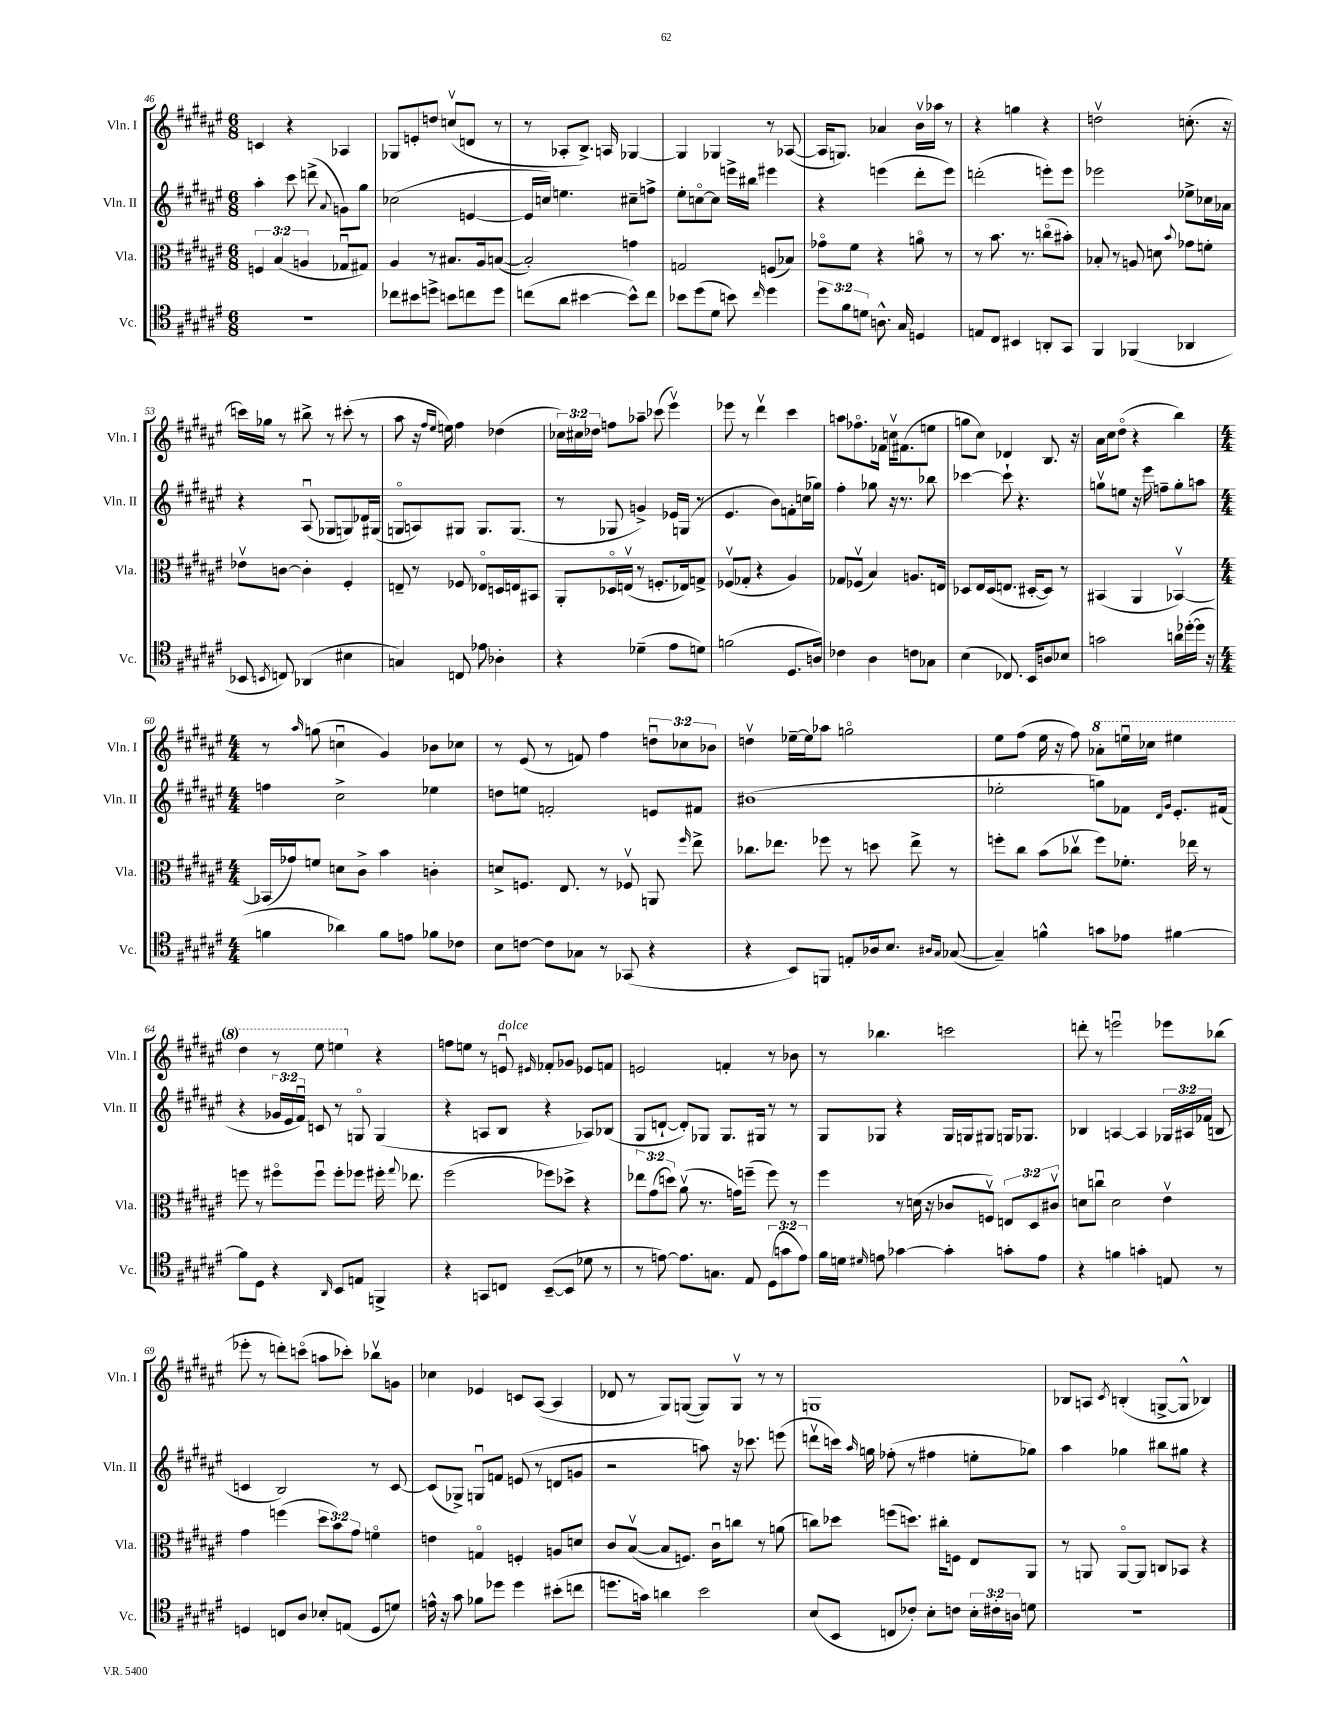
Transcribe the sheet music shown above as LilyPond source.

<<
\new StaffGroup <<
\new Staff = "s0" \with { instrumentName = "Vln. I" shortInstrumentName = "Vln. I" } {
    \clef treble \key fis \major \numericTimeSignature \time 6/8 \override Staff.TupletNumber.text = #tuplet-number::calc-fraction-text
    \autoBeamOff c'4 r4 aes4 |
    ges8[ e'8-. d''8] c''8[\upbow( d'8] r8 |
    r8 aes8[-. b8.]->) a16 ges4~ |
    ges4 ges4 r8 aes8~( |
    aes16[ g8.]) aes'4 b'16[\upbow aes''16] r8 |
    r4 g''4 r4 |
    d''2\upbow c''8.-.( r16 |
    c'''16[) ges''16] r8 bis''8-> r8 cis'''8-.( r8 |
    ais''8 r16 \grace { fis''16[ eis''16] } e''16) fis''4 des''4( |
    \tuplet 3/2 { ces''16[) cis''16 des''16] } f''8[ aes''8]-- ces'''8( eis'''4\upbow) |
    ees'''8 r8 dis'''4\upbow cis'''4 |
    a''8[ fes''8.\flageolet fes'16] c''16[\upbow fis'8.( e''8] |
    g''8[ cis''8]) des'4 b8. r16 |
    ais'16[ cis''16 dis''8]\flageolet( r4 b''4) |
    \numericTimeSignature \time 4/4 r8 \grace { ais''16 } g''8( c''4\downbow gis'4) bes'8[ ces''8] |
    r8 eis'8( r8 f'8) fis''4 \tuplet 3/2 { d''8[\downbow ces''8 bes'8] } |
    d''4\upbow ees''16[~-- ees''16 aes''8] g''2\flageolet |
    eis''8[ fis''8]( eis''16 r16 fis''8) \ottava #1 aes''8[-. e'''16\downbow ces'''16] eis'''4 |
    dis'''4 r8 eis'''8 e'''4 \ottava #0 r4 |
    f''8[ e''8] r8 e'8\downbow^\markup { \italic "dolce" } \grace { eis'16 } fes'8[-. ges'8] ees'8[ f'8] |
    e'2 f'4-. r8 bes'8 |
    r8 bes''4. c'''2 |
    d'''8-. r8 e'''2\downbow ees'''8[ bes''8]( |
    ees'''8-. r8 d'''8[-.) c'''8]\flageolet( a''8[ ces'''8]-.) bes''8[\upbow g'8] |
    ces''4 ees'4 c'8[ ais8]~( ais4 |
    des'8 r8 gis8[) g8]~( g8[) g8]\upbow r8 r8 |
    g1 |
    bes8[ a8] \acciaccatura { cis'8 } b4-.( g8[~-> g8]-^ bes4) \bar "|." |
}
\new Staff = "s1" \with { instrumentName = "Vln. II" shortInstrumentName = "Vln. II" } {
    \clef treble \key fis \major \numericTimeSignature \time 6/8 \override Staff.TupletNumber.text = #tuplet-number::calc-fraction-text
    \autoBeamOff ais''4-. cis'''8 d'''8->( \appoggiatura { ais'8 } g'8[) gis''8] |
    ces''2( e'4~ |
    e'16[ c''16]) e''4. cis''8[-- f''8]-> |
    eis''8[-. c''8~\flageolet c''8] e'''16[-> bis''16] eis'''4 |
    r4 e'''4( dis'''8[-. e'''8]) |
    d'''2-.( e'''8[-.) e'''8] |
    ees'''2 ees''8[-> ces''16 aes'16] |
    r4 ais8\downbow( ges8[ g8) des'16 gis16]( |
    g8[\flageolet a8) gis8] gis8.[ gis8.]( |
    r8 ges8 g'4->) ees'16[ g16]( r8 |
    eis'4. b'8[) f'8-. c''16( ges''16]) |
    fis''4-. ges''8 r16 r8. bes''8 |
    ces'''4~ ces'''8-! r4. |
    g''8[\upbow e''8] r16 eis'''16 f''8[-- g''8-. a''8] |
    \numericTimeSignature \time 4/4 f''4 cis''2-> ees''4 |
    d''8[ e''8] f'2-. e'8[ fis'8] |
    bis'1( |
    ees''2-. g''8[) fes'8] \grace { dis'16[ gis'16] } eis'8.[-. fis'16]( |
    r4 \tuplet 3/2 { ges'16[ eis'16 fis'16]\downbow) } c'8 r8 g8\flageolet g4( |
    r4 a8[ b8] r4 aes8[) bes8]( |
    gis8[ d'8]~-! d'8[-.) ges8] ges8.[ gis16] r8 r8 |
    gis8[ ges8] r4 ges16[ g16 gis8] g16[ ges8.] |
    bes4 a4~ a4 \tuplet 3/2 { ges16[ ais16 fes'16]( } b8 |
    c'4 b2) r8 c'8~ |
    c'8[( ges8]->) g8[\downbow f'8] e'8( r8 d'8[ g'8] |
    r2 a''8) r16 ces'''8. e'''8( |
    d'''8[\upbow c'''16]) \grace { ais''16 } g''16 fes''8-.( r8 fis''4 e''8[-. ges''8]) |
    ais''4 ges''4 bis''8[ gis''8] r4 \bar "|." |
}
\new Staff = "s2" \with { instrumentName = "Vla." shortInstrumentName = "Vla." } {
    \clef alto \key fis \major \numericTimeSignature \time 6/8 \override Staff.TupletNumber.text = #tuplet-number::calc-fraction-text
    \autoBeamOff \tuplet 3/2 { f4 b4( a4 } ges8[\downbow gis8]) |
    ais4 r8 bis8.[ ais16 b8]~( |
    b2-.) g'4 |
    g2 f8[( bes8]) |
    ges'8[\flageolet fis'8] r4 a'8\flageolet r8 |
    r8 b'8. r8. c''8[\flageolet( bis'8]-.) |
    bes8-. r8 a8 d'8 \appoggiatura { b'8 } ges'8[ f'8]-. |
    ees'8[\upbow c'8]~ c'4-. fis4-. |
    e8-- r8 fes8 ees8[\flageolet d16 e16 bis,8] |
    ais,8[-. des16\flageolet e16]\upbow( r8 f8.[-. ees16) g8]-> |
    fes8[\upbow( ges8]-. r4 ais4) |
    ges8[ fes8]\upbow( b4) a8.[ e16] |
    des8[ eis16 des16( e8.] dis16[~-. dis8]) r8 |
    bis,4( ais,4 bes,4~\upbow) |
    \numericTimeSignature \time 4/4 bes,16[( ges'16) f'8] d'8[ cis'8]-> b'4 c'4-. |
    d'8[-> f8.] eis8. r8 fes8\upbow a,8 \grace { fis''16 } eis''8-> |
    ces''8.[ ees''8.] fes''8 r8 d''8 ees''8-> r8 |
    f''8[-. cis''8] b'8[( ces''8]\upbow f''8[) fes'8.]-. ees''16 r8 |
    f''8 r8 fis''8[\flageolet fis''8]\downbow fis''8[-. fes''8] fis''16-. \appoggiatura { gis''8 } ees''8. |
    fis''2( fes''8[) des''8]-> r4 |
    \tuplet 3/2 { ees''8[ gis'8( d''8]) } ais'8\upbow( r8. g'16[) f''8]--( f''8) r8 |
    fis''4 r8 d'16( r16 ces'8[ f8]\upbow) \tuplet 3/2 { e8[ dis8 cis'8]\upbow } |
    d'8[ c''8]\downbow d'2 eis'4\upbow |
    gis'4 f''4( \tuplet 3/2 { dis''8[ b'8) gis'8] } f'4\flageolet |
    e'4 g4\flageolet f4-. a8[ d'8] |
    cis'8[ b8]~\upbow( b8[ f8.]) cis'16[\downbow c''8] r8 a'8( |
    c''8[) des''8] f''8[( d''8.]) cis''16[-. f8] eis8[ ais,8] |
    r8 a,8 a,8[~\flageolet a,8] c8[ bes,8] r4 \bar "|." |
}
\new Staff = "s3" \with { instrumentName = "Vc." shortInstrumentName = "Vc." } {
    \clef tenor \key fis \major \numericTimeSignature \time 6/8 \override Staff.TupletNumber.text = #tuplet-number::calc-fraction-text
    \autoBeamOff R2. |
    ces''8[ bis'8 d''8]-> b'8[ c''8 d''8] |
    c''8[( ais'8] bis'4~ bis'8[-^) c''8] |
    bes'8[ dis''8( dis'8] b'8) \grace { cis''16 } dis''4 |
    \tuplet 3/2 { dis''8[ fis'8 d'8] } a8.-^ gis16 d4 |
    e8[ cis8] bis,4 a,8[-. gis,8] |
    fis,4 fes,4( aes,4 |
    bes,8 \acciaccatura { b,8 } c8) aes,4( bis4 |
    g4) c8 ees'8 aes4-. |
    r4 des'4--( eis'8[ d'8]) |
    f'2( dis8.[ a16]) |
    ces'4 ais4 c'8[ ges8] |
    b4( ces8.) b,16[ a8 bes8] |
    g'2 a'16[ des''16~-.( des''16] r16 |
    \numericTimeSignature \time 4/4 f'4 aes'4) f'8[ e'8] fes'8[ ces'8] |
    b8[ c'8]~ c'8[ ges8] r8 ges,8( r4 |
    r4 b,8[) f,8] e8[-. aes16 b8.] \grace { ais16[ gis16] } ges8~( |
    ges4--) f'4-^ g'8[ ees'8] fis'4~ |
    fis'8[ dis8] r4 \grace { ais,16 } b,8[ e8] f,4-> |
    r4 g,8[ c8] b,8[~--( b,8] des'8 r8 |
    r8 e'8~) e'8.[ g8.] eis8 \tuplet 3/2 { dis8[( g'8 e'8]) } |
    fis'16[ d'16] \grace { dis'16 } e'8 ges'4~ ges'4-. g'8[-. e'8] |
    r4 f'4 g'4-. e8 r8 |
    d4 c8[ ais8] bes8[-. e8]( d8[ d'8]) |
    e'16-^ r16 gis'8 fes'8[ des''8] des''4 bis'8[-.( c''8] |
    d''8.[ g'16]) a'4 b'2 |
    b8[( b,8] c8[ ces'8]-.) b8[-. c'8] \tuplet 3/2 { b16[-. cis'16-. a16] } d'8 |
    r1 \bar "|." |
}
>>
>>
\layout { \context { \Score currentBarNumber = #46 } }
